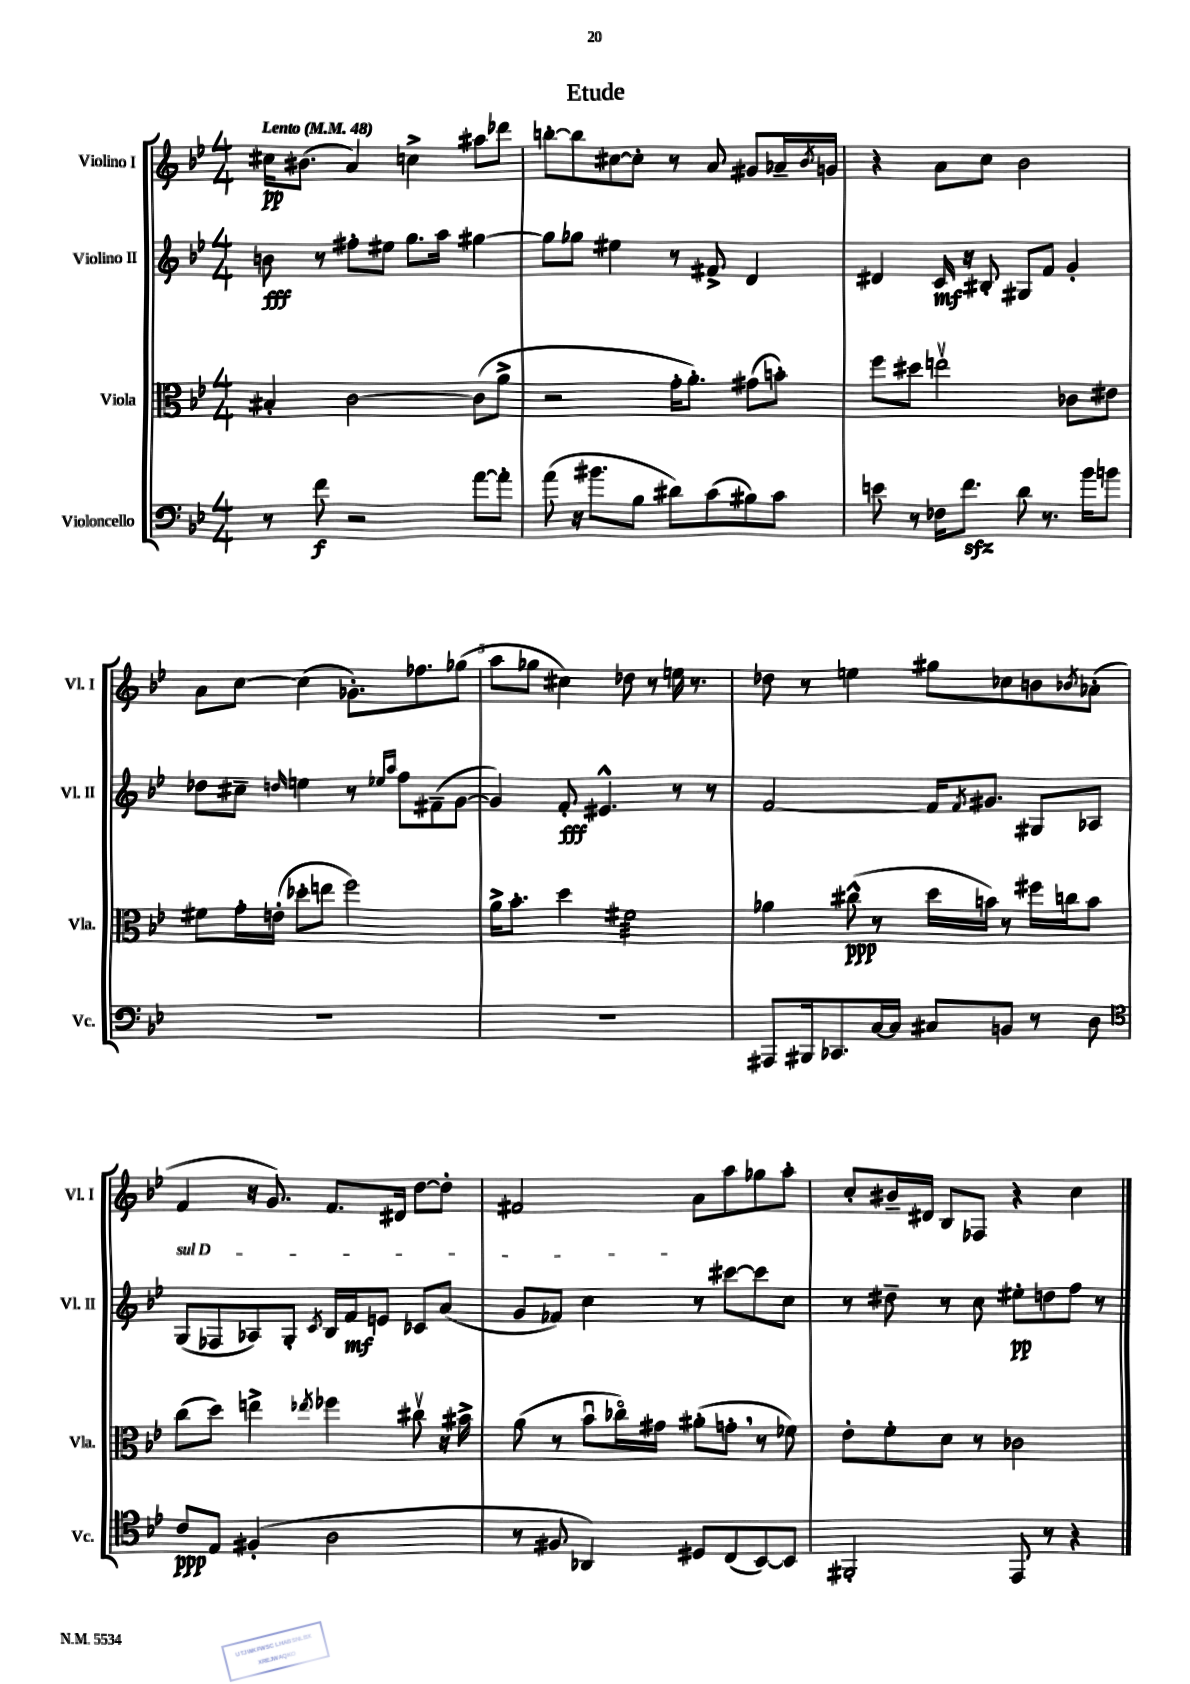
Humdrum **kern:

**kern	**kern	**kern	**kern
*staff4	*staff3	*staff2	*staff1
*clefF4	*clefC3	*clefG2	*clefG2
*k[b-e-]	*k[b-e-]	*k[b-e-]	*k[b-e-]
*M4/4	*M4/4	*M4/4	*M4/4
*MM48	*MM48	*MM48	*MM48
8r	4B#'	8b	16cc#
.	.	.	(8.b#
8f	.	8r	.
2r	[2c	8ff#'	4a)
.	.	8ee#	.
.	.	8.gg	4cc^
.	.	16aa	.
[8a	(8c]	[4gg#	8aa#
8a']	8a^	.	8ddd-
=	=	=	=
(8a	2r	8gg#]	[8bb'
16r	.	8gg-	8bb]
8.b#	.	.	.
.	.	4ee#	[8cc#
8B-	.	.	8cc#']
8d#)	16g'	8r	8r
.	8.a')	.	.
(8c	.	8f#^	8a
8B#)	(8g#	4d	8g#
8c	8b')	.	16a-~
.	.	.	8qb-
.	.	.	16g
=	=	=	=
8e	8ff	4d#	4r
8r	8dd#	.	.
16F-	2eev	16c	8a
8.f	.	16r	.
.	.	8B#'	8cc
8d	.	8G#	2b-
8.r	.	8f	.
.	8c-	4g'	.
16b-	.	.	.
8b	8e#	.	.
=	=	=	=
1r	8f#	8dd-	8a
.	16g'	8cc#~	[8cc
.	(16e'	.	.
.	.	16qqdd	.
.	8dd-'	4ee	(4cc]
.	8ee	.	.
.	2ff)	8r	8.g-')
.	.	16qqee-	.
.	.	16qqaa	.
.	.	8ff	.
.	.	.	8.ff-
.	.	(8f#~	.
.	.	[8g	(8gg-
=	=	=	=
1r	16a^	4g])	8aa
.	8.b-'	.	.
.	.	.	8gg-
.	4dd	8f'	4cc#)
.	.	4.e#^^	.
.	2f#	.	8dd-
.	.	.	8r
.	.	8r	16ee
.	.	.	8.r
.	.	8r	.
=	=	=	=
8AAA#	4a-	[2f	8dd-
16BBB#	.	.	8r
8.CC-	.	.	.
.	(8cc#^^	.	4ee
[16C	8r	.	.
16C]	.	.	.
8C#	16dd	16f]	8gg#
.	.	8qf	.
.	16b)	8.g#	.
8BB	8r	.	8cc-
8r	16ff#	8G#	8b
.	16cc	.	.
.	.	.	8qb-
8D	8b	8A-	(8a-'
=	=	=	=
*clefC4	*	*	*
8c	(8cc	(8G	4f
8E-	8dd)	8F-	.
(4F#'	4ee^	8A-)	16r
.	.	.	8.g)
.	.	8G'	.
.	8qee-	8qc	.
2A	4ff-	16B-	8.f
.	.	16f	.
.	.	8e	.
.	.	.	16d#
.	8cc#v	8c-	[8dd
.	16r	(8a	8dd']
.	16b#^	.	.
=	=	=	=
8r	(8a	8g	2f#
8F#	8r	8f-)	.
4AA-)	8b-u	4cc	.
.	16cc-o)	.	.
.	16g#	.	.
8D#	(8a#'	8r	8a
(8C	8g'	[8ccc#	8aa
[8BB-)	8r	8ccc#]	8gg-
8BB-]	8f-)	8cc	8aa'
=	=	=	=
2FF#'	8e-'	8r	8cc'
.	8f'	8dd#~	16b#~
.	.	.	16d#
.	8d	8r	8B-
.	8r	8cc	8F-
8EE-	2c-	8ee#'	4r
8r	.	8dd	.
4r	.	8ff	4cc
.	.	8r	.
==	==	==	==
*-	*-	*-	*-
